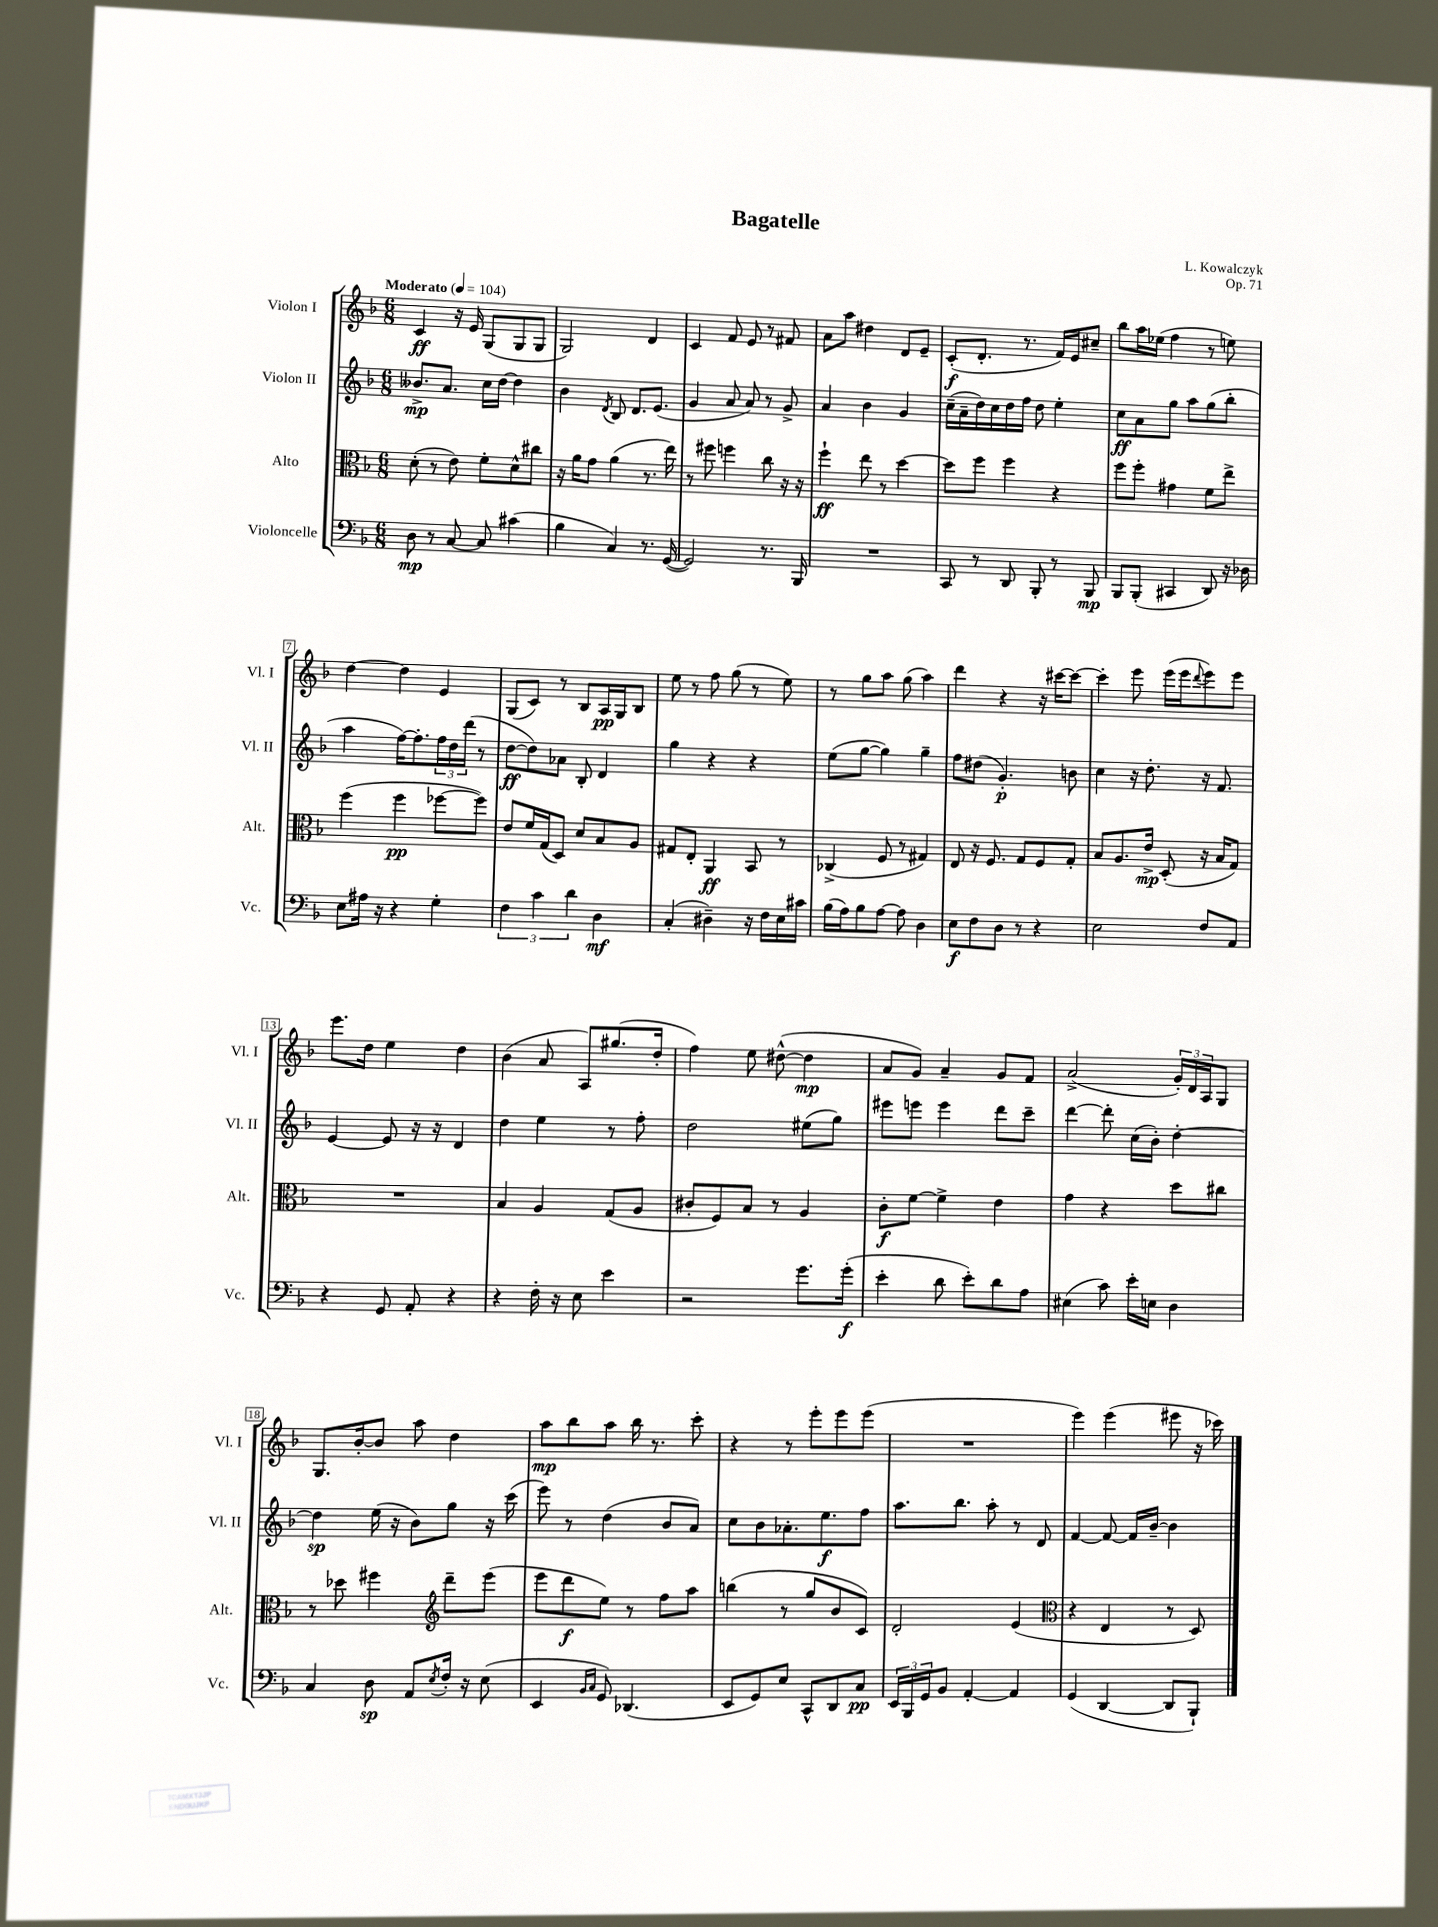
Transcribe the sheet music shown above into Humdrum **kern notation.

**kern	**dynam	**kern	**dynam	**kern	**dynam	**kern	**dynam
*part4	*part4	*part3	*part3	*part2	*part2	*part1	*part1
*staff4	*staff4	*staff3	*staff3	*staff2	*staff2	*staff1	*staff1
*I"Violoncelle	*	*I"Alto	*	*I"Violon II	*	*I"Violon I	*
*I'Vc.	*	*I'Alt.	*	*I'Vl. II	*	*I'Vl. I	*
*clefF4	*	*clefC3	*	*clefG2	*	*clefG2	*
*k[b-]	*	*k[b-]	*	*k[b-]	*	*k[b-]	*
*M6/8	*	*M6/8	*	*M6/8	*	*M6/8	*
*MM104	*	*MM104	*	*MM104	*	*MM104	*
=1	=1	=1	=1	=1	=1	=1	=1
!	!	!	!	!	!	!LO:TX:a:B:t=Moderato	!
8D\	mp	(8d'\	.	8.b--X^/L	mp	4c/	ff
8r	.	8r	.	.	.	.	.
.	.	.	.	8.a/J	.	.	.
[8C/	.	8e\)	.	.	.	16r	.
.	.	.	.	.	.	16e/	.
8C/]	.	8f'\L	.	16cc\LL	.	(8G/L	.
.	.	.	.	[16dd\JJ	.	.	.
(4c#X\	.	8d^^\	.	4dd\]	.	8G/	.
.	.	8cc#X\J	.	.	.	8G/J	.
=2	=2	=2	=2	=2	=2	=2	=2
4B-\	.	16r	.	4b-\	.	2G/)	.
.	.	16a\KL	.	.	.	.	.
.	.	8g\J	.	.	.	.	.
.	.	.	.	8qd/	.	.	.
4C/)	.	(4a\	.	8B-/	.	.	.
.	.	.	.	8.d/L	.	.	.
8.r	.	8.r	.	.	.	4d/	.
.	.	.	.	(8.e/J	.	.	.
([16GG/	.	16ee\)	.	.	.	.	.
=3	=3	=3	=3	=3	=3	=3	=3
2GG/])	.	8r	.	4g/	.	4c/	.
.	.	8ff#X\	.	.	.	.	.
.	.	4ffn\	.	8a/	.	8f/	.
.	.	.	.	8a/)	.	8e/	.
8.r	.	8cc\	.	8r	.	8r	.
.	.	16r	.	8g^/	.	8f#X/	.
16BBB-/	.	16r	.	.	.	.	.
=4	=4	=4	=4	=4	=4	=4	=4
2.r	.	4ff`\	ff	4a/	.	8a\L	.
.	.	.	.	.	.	8aa\J	.
.	.	8ee\	.	4b-\	.	4dd#X\	.
.	.	8r	.	.	.	.	.
.	.	[4dd\	.	4g/	.	8d/L	.
.	.	.	.	.	.	8e~/J	.
=5	=5	=5	=5	=5	=5	=5	=5
8CC/	.	8dd\L]	.	(16cc~\LL	.	(8c'/L	f
.	.	.	.	16a~\	.	.	.
8r	.	8ff\J	.	16dd\)	.	8.d'/J	.
.	.	.	.	16cc\	.	.	.
8DD/	.	4ff\	.	16dd\	.	.	.
.	.	.	.	16ff\JJ	.	8.r	.
8BBB-'/	.	.	.	8dd\	.	.	.
8r	.	4r	.	4ee'\	.	16f/LL)	.
.	.	.	.	.	.	16e/J	.
8BBB-/	mp	.	.	.	.	8cc#X~/J	.
=6	=6	=6	=6	=6	=6	=6	=6
8BBB-/L	.	8ff\L	.	8cc\L	ff	8bb-\L	.
(8BBB-'/J	.	8ff'\J	.	8a\	.	16aa\L	.
.	.	.	.	.	.	(16ee-X\JJ	.
4CC#X/	.	4g#X\	.	8gg\J	.	4ff\	.
.	.	.	.	8aa\L	.	.	.
8DD/)	.	8f\L	.	(8gg\	.	8r	.
16r	.	8ee^\J	.	8bb-'\J	.	8een\)	.
16D-X\	.	.	.	.	.	.	.
!!LO:LB:g=z
=7	=7	=7	=7	=7	=7	=7	=7
8E\L	.	(4ff\	.	4aa\	.	[4dd\	.
16A#X\Jk	.	.	.	.	.	.	.
16r	.	.	.	.	.	.	.
4r	.	4ff\	pp	[16ff\KL)	.	4dd\]	.
.	.	.	.	8.ff'\]	.	.	.
4G'\	.	[8ff-X\L	.	24ff\L	.	4e/	.
.	.	.	.	24dd\	.	.	.
.	.	.	.	(24ddd\JJ	.	.	.
.	.	8ff-\J])	.	8r	.	.	.
=8	=8	=8	=8	=8	=8	=8	=8
6F\	.	8e/L	.	[8dd\L	ff	(8G/L	.
.	.	16f/L	.	8dd\])	.	8c/J)	.
6c\	.	.	.	.	.	.	.
.	.	(16G/J	.	.	.	.	.
.	.	8D/J)	.	8a-X\J	.	8r	.
6d\	.	.	.	.	.	.	.
.	.	8d/L	.	8B-'/	.	8B-/L	.
4D\	mf	8B-/	.	4d/	.	16A/L	pp
.	.	.	.	.	.	16G/J	.
.	.	8A/J	.	.	.	8B-/J	.
=9	=9	=9	=9	=9	=9	=9	=9
(4C'/	.	8G#X/L	.	4gg\	.	8ee\	.
.	.	8E'/J	.	.	.	8r	.
4D#X~\)	.	4AA/	ff	4r	.	8ff\	.
.	.	.	.	.	.	(8gg\	.
16r	.	8BB-/	.	4r	.	8r	.
16F\LL	.	.	.	.	.	.	.
16E\	.	8r	.	.	.	8ee\)	.
16c#X\JJ	.	.	.	.	.	.	.
=10	=10	=10	=10	=10	=10	=10	=10
(16B-\LL	.	(4C-X^/	.	(8ee\L	.	8r	.
16A\J)	.	.	.	.	.	.	.
8B-\	.	.	.	[8gg\J	.	8gg\L	.
[8A\J	.	8F/	.	4gg\])	.	8aa\J	.
8A\]	.	8r	.	.	.	(8gg\	.
4D\	.	4G#X/)	.	4gg~\	.	4aa\)	.
=11	=11	=11	=11	=11	=11	=11	=11
8E\L	f	8E/	.	8ff\L	.	4ddd\	.
8F\	.	16r	.	(8dd#X\J	.	.	.
.	.	8.F/	.	.	.	.	.
8D\J	.	.	.	4.g'/)	p	4r	.
8r	.	8G/L	.	.	.	.	.
4r	.	8F/	.	.	.	16r	.
.	.	.	.	.	.	[16ccc#X\KL	.
.	.	8G'/J	.	8bn\	.	8ccc#\J_	.
=12	=12	=12	=12	=12	=12	=12	=12
2E\	.	8B-/L	.	4cc\	.	4ccc#'\]	.
.	.	8.A/	.	.	.	.	.
.	.	.	.	16r	.	8eee\	.
.	.	16e^/Jk	mp	8.dd'\	.	.	.
.	.	(8D'/	.	.	.	(16eee\LL	.
.	.	.	.	.	.	16eee\J	.
.	.	.	.	.	.	8qqddd/	.
8F/L	.	16r	.	16r	.	8eee\)	.
.	.	16B-/KL	.	8.f/	.	.	.
8AA/J	.	8G/J)	.	.	.	8eee\J	.
!!LO:LB:g=z
=13	=13	=13	=13	=13	=13	=13	=13
4r	.	2.r	.	[4e/	.	8.eee\L	.
.	.	.	.	.	.	16dd\Jk	.
8GG/	.	.	.	8e/]	.	4ee\	.
8AA'/	.	.	.	16r	.	.	.
.	.	.	.	16r	.	.	.
4r	.	.	.	4d/	.	4dd\	.
=14	=14	=14	=14	=14	=14	=14	=14
4r	.	4B-/	.	4dd\	.	(4b-\	.
16F'\	.	4A/	.	4ee\	.	8a/	.
16r	.	.	.	.	.	.	.
8E\	.	.	.	.	.	8A/L)	.
4e\	.	(8G/L	.	8r	.	(8.gg#X/	.
.	.	8A/J	.	8ff'\	.	.	.
.	.	.	.	.	.	16dd'/Jk	.
=15	=15	=15	=15	=15	=15	=15	=15
2r	.	8c#X'/L	.	2dd\	.	4ff\)	.
.	.	8F/)	.	.	.	.	.
.	.	8B-/J	.	.	.	8ee\	.
.	.	8r	.	.	.	([8dd#X^^\	.
8.g\L	.	4A/	.	(8ee#X\L	.	4dd#\]	mp
.	.	.	.	8gg\J)	.	.	.
(16g'\Jk	f	.	.	.	.	.	.
=16	=16	=16	=16	=16	=16	=16	=16
4e'\	.	8c'\L	f	8eee#X\L	.	8a/L	.
.	.	[8f\J	.	8eeen\J	.	8g/J)	.
8d\	.	4f^\]	.	4eee\	.	4a~/	.
8e'\L)	.	.	.	.	.	.	.
8d\	.	4e\	.	8ddd\L	.	8g/L	.
8A\J	.	.	.	8ccc~\J	.	8f/J	.
=17	=17	=17	=17	=17	=17	=17	=17
(4E#X\	.	4g\	.	[4ddd\	.	(2a^/	.
8c\)	.	4r	.	8ddd'\]	.	.	.
16e'\LL	.	.	.	(16cc\LL	.	.	.
16En\JJ	.	.	.	16b-'\JJ)	.	.	.
4D\	.	8dd\L	.	[4dd'\	.	24g'/LL)	.
.	.	.	.	.	.	24d/	.
.	.	.	.	.	.	24A/J	.
.	.	8cc#X\J	.	.	.	8G/J	.
!!LO:LB:g=z
=18	=18	=18	=18	=18	=18	=18	=18
4C/	.	8r	.	4dd\]	sp	8.G/L	.
.	.	8dd-X\	.	.	.	.	.
.	.	.	.	.	.	[16b-'/k	.
8D\	sp	4ff#X\	.	(16ee\	.	8b-/J]	.
.	.	.	.	16r	.	.	.
8AA/L	.	.	.	8b-\L)	.	8aa\	.
8qE/	.	.	.	.	.	.	.
*	*	*clefG2	*	*	*	*	*
16F'/Jk	.	8ddd~\L	.	8gg\J	.	4dd\	.
16r	.	.	.	.	.	.	.
(8E\	.	(8eee\J	.	16r	.	.	.
.	.	.	.	(16ccc\	.	.	.
=19	=19	=19	=19	=19	=19	=19	=19
4EE/	.	8eee\L	.	8eee\)	.	8aa\L	mp
.	.	8ddd\	f	8r	.	8bb-\	.
16qqBB-/LL	.	.	.	.	.	.	.
16qqC/JJ	.	.	.	.	.	.	.
8GG/)	.	8ee\J)	.	(4dd\	.	8aa\J	.
(4.DD-X/	.	8r	.	.	.	16bb-\	.
.	.	.	.	.	.	8.r	.
.	.	8ff\L	.	8b-/L	.	.	.
.	.	8aa\J	.	8a/J)	.	8ccc'\	.
=20	=20	=20	=20	=20	=20	=20	=20
8EE/L	.	(4bbn\	.	8cc\L	.	4r	.
8GG/)	.	.	.	8b-\	.	.	.
8E/J	.	8r	.	8.a-X'\	.	8r	.
8CC^^/L	.	8gg/L	.	.	.	8eee'\L	.
.	.	.	.	8.ee\	f	.	.
8DD/	.	8b-/	.	.	.	8eee\	.
8C/J	pp	8c/J)	.	8ff\J	.	(8eee\J	.
=21	=21	=21	=21	=21	=21	=21	=21
24EE/LL	.	2d'/	.	8.aa\L	.	2.r	.
24BBB-/	.	.	.	.	.	.	.
24GG/J	.	.	.	.	.	.	.
8BB-/J	.	.	.	.	.	.	.
.	.	.	.	8.bb-\J	.	.	.
[4AA'/	.	.	.	.	.	.	.
.	.	.	.	8aa'\	.	.	.
4AA/]	.	(4e/	.	8r	.	.	.
.	.	.	.	8d/	.	.	.
=22	=22	=22	=22	=22	=22	=22	=22
*	*	*clefC3	*	*	*	*	*
(4GG/	.	4r	.	[4f/	.	4eee\)	.
[4DD/	.	4E/	.	8f/_	.	(4eee\	.
.	.	.	.	16f/LL]	.	.	.
.	.	.	.	[16b-~/JJ	.	.	.
8DD/L]	.	8r	.	4b-\]	.	8eee#X\	.
8BBB-`/J)	.	8D/)	.	.	.	16r	.
.	.	.	.	.	.	16ccc-X\)	.
==	==	==	==	==	==	==	==
*-	*-	*-	*-	*-	*-	*-	*-
